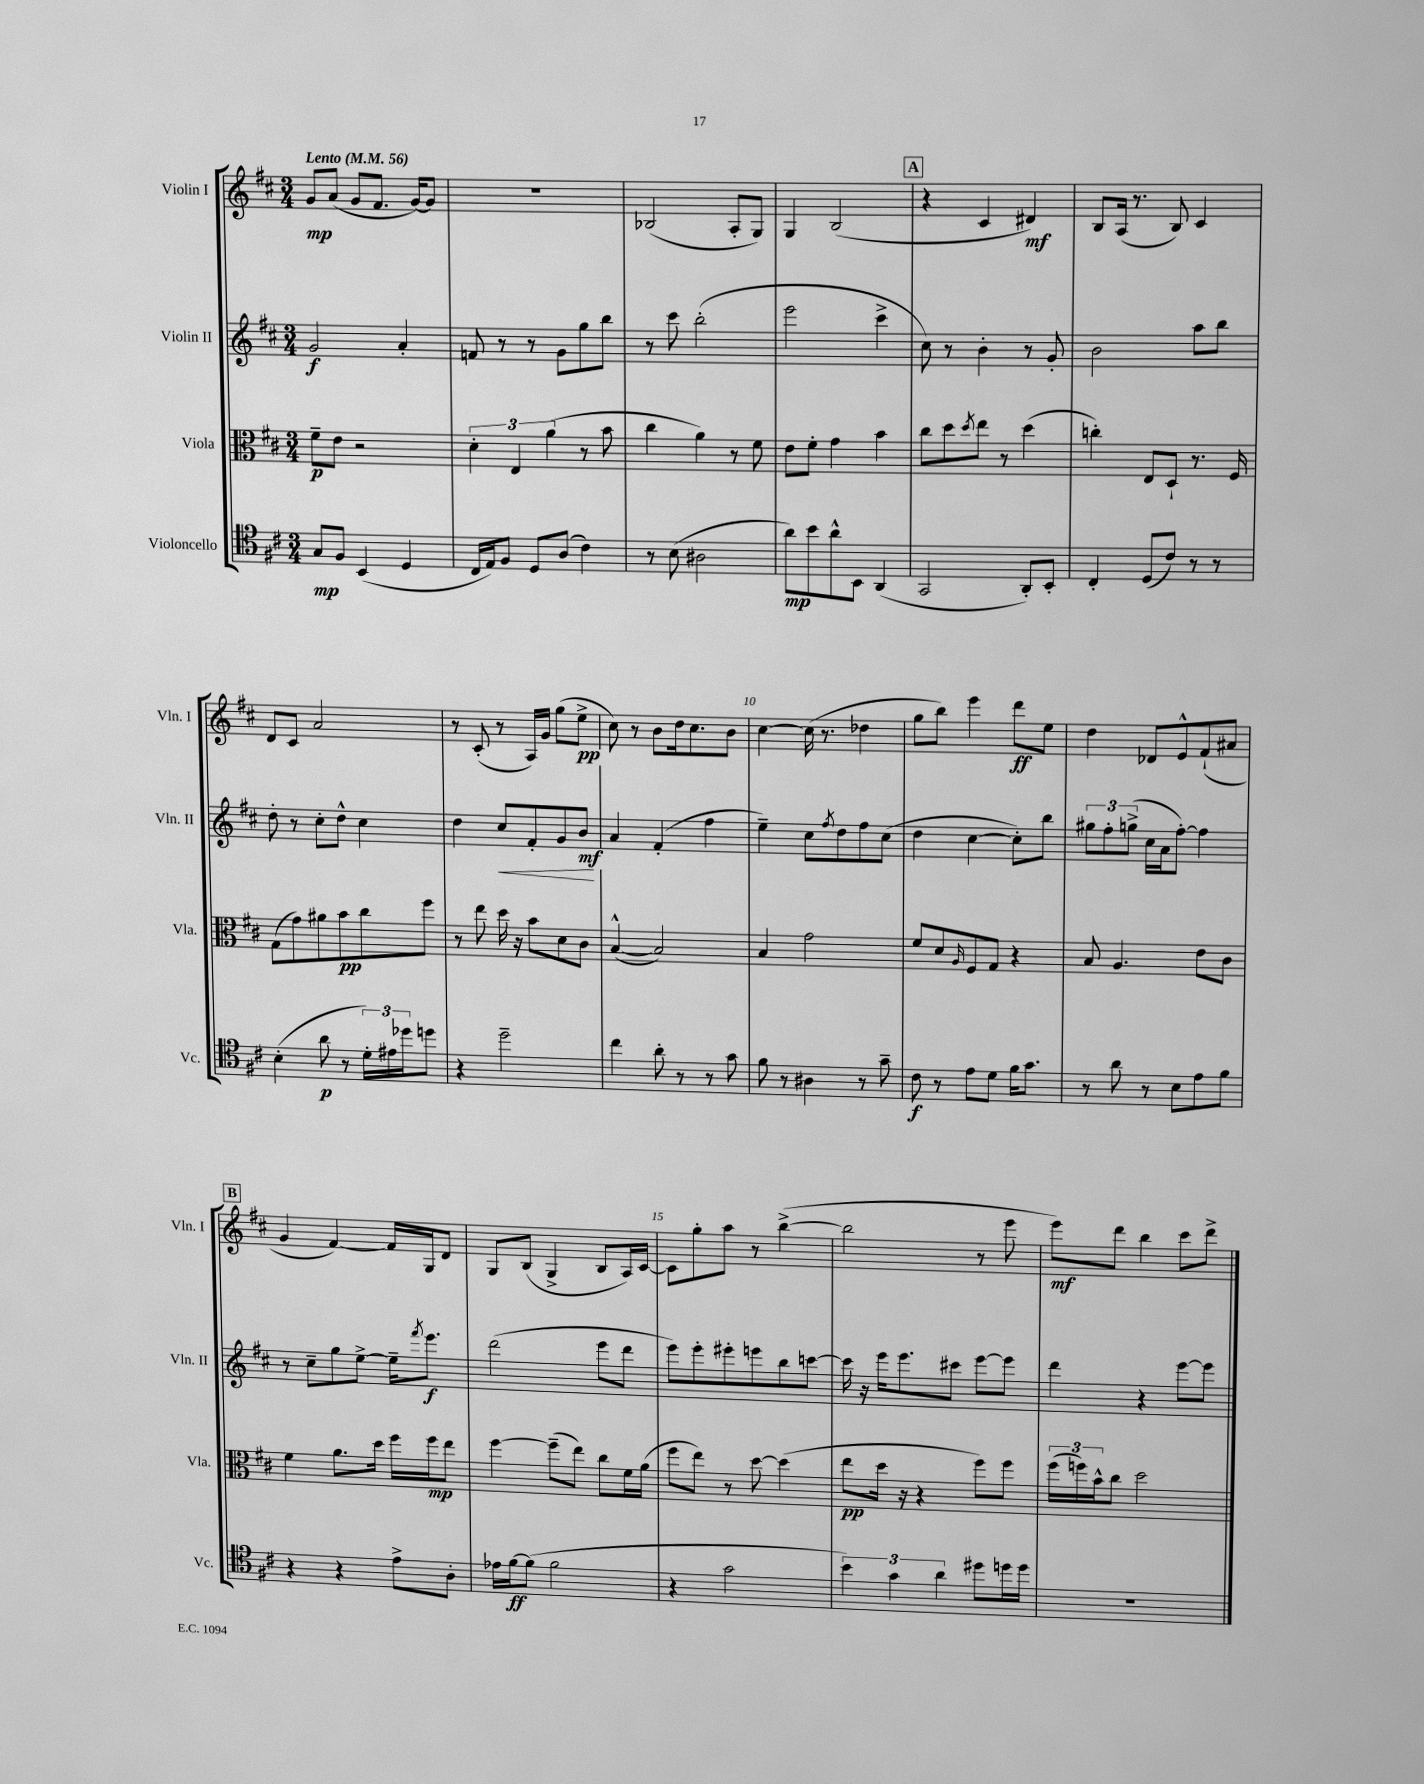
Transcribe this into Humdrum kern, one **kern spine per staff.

**kern	**kern	**kern	**kern
*staff4	*staff3	*staff2	*staff1
*clefC4	*clefC3	*clefG2	*clefG2
*k[f#c#]	*k[f#c#]	*k[f#c#]	*k[f#c#]
*M3/4	*M3/4	*M3/4	*M3/4
*MM56	*MM56	*MM56	*MM56
8G	8f#~	2g	8g
8F#	8e	.	(8a
(4BB	2r	.	8g
.	.	.	8.f#
4D	.	4a'	.
.	.	.	[16g)
.	.	.	8g]
=	=	=	=
16C#	6d'	8f	2.r
16E)	.	.	.
8F#	.	8r	.
.	6E	.	.
8D	.	8r	.
.	(6a	.	.
(8A	.	8g	.
4c#)	8r	8gg	.
.	8b	8bb	.
=	=	=	=
8r	4cc#	8r	(2B-
(8B	.	8ccc#	.
2A#	4a)	(2bb'	.
.	8r	.	8A'
.	8f#	.	8G)
=	=	=	=
8a)	8e	2eee	4G
8b	8f#'	.	.
8a^^	4g	.	(2B
8BB	.	.	.
(4AA	4b	4ccc#^	.
=	=	=	=
2GG	8cc#	8cc#)	4r
.	8dd	8r	.
.	8qdd	.	.
.	8ee	4b'	4c#
.	8r	.	.
8AA')	(4dd	8r	4d#)
8BB'	.	8g'	.
=	=	=	=
4C#'	4cc')	2b	8B
.	.	.	(16A
.	.	.	8.r
(8D	8E	.	.
8c#)	8D`	.	8B)
8r	8.r	8aa	4c#
8r	.	8bb	.
.	16F#	.	.
=	=	=	=
(4B'	(8G	8dd'	8d
.	8g)	8r	8c#
8a	8a#	8cc#'	2a
8r	8b	8dd^^	.
24d')	8cc#	4cc#	.
24e#	.	.	.
24dd-	.	.	.
8dd	8ff#	.	.
=	=	=	=
4r	8r	4dd	8r
.	8ee	.	(8c#'
2dd~	16dd	8cc#	8r
.	16r	.	.
.	8b	8f#'	16A)
.	.	.	16g
.	8d	8g	(8gg
.	8c#	8b	8ee^
=	=	=	=
4cc#	([4B^^	4a	8cc#)
.	.	.	8r
8a'	2B])	(4f#'	8b
8r	.	.	16dd
.	.	.	8.cc#
8r	.	4ff#	.
8g	.	.	8b
=	=	=	=
8f#	4B	4ee~)	[4cc#
8r	.	.	.
4A#	2g	8cc#	(16cc#]
.	.	.	8.r
.	.	8qff#	.
.	.	8dd	.
8r	.	8ff#	4dd-
8g~	.	(8cc#	.
=	=	=	=
8c#	8f#	4dd	8gg
8r	8d	.	8bb)
.	16qqA	.	.
8e	8F#	[4cc#	4eee
8d	8G	.	.
16f#	4r	8cc#'])	8ddd
8.g	.	.	.
.	.	8bb	8ee
=	=	=	=
8r	8B	12gg#	4dd
.	.	12ff#'	.
8a	4.A	.	.
.	.	(12gg^	.
8r	.	16cc#	8d-
.	.	16a	.
8B	.	[8ff#')	8e^^
8e	8e	4ff#]	(8f#`
8f#	8c#	.	8a#
=	=	=	=
4r	4f#	8r	4g
.	.	8cc#~	.
4r	8.a	8gg	[4f#)
.	.	[8ee^	.
.	16dd	.	.
8e^	16ff#	16ee~]	16f#]
.	.	8qfff#	.
.	16ff#	8.eee	16G
8A'	8ee	.	8d
=	=	=	=
16e-	[4ff#	(2ddd	8G
[16f#	.	.	.
(8f#]	.	.	(8B
2f#	(8ff#~]	.	4G^
.	8ee)	.	.
.	8cc#	8eee	8B
.	16f#	8ddd	16A)
.	(16a	.	[16c#
=	=	=	=
4r	8ff#	8eee)	8c#]
.	8ee)	8eee'	8gg'
2g	8r	8eee#'	8aa
.	[8dd	8eee	8r
.	(4dd]	8bb	([4bb^
.	.	[8ccc	.
=	=	=	=
6b)	8ee	16ccc]	2bb]
.	.	16r	.
.	16dd	16eee	.
6g	.	.	.
.	16r	8.eee	.
.	4r	.	.
6a	.	.	.
.	.	8ccc#	.
8dd#	8ff#)	[8eee	8r
16dd	8ff#	8eee]	8eee
16dd	.	.	.
=	=	=	=
2.r	(24ff#	4ddd	8eee)
.	24ff)	.	.
.	24b^^	.	.
.	8cc#	.	8ddd
.	2dd	4r	4bb
.	.	[8eee	8ccc#
.	.	8eee]	8ddd^
==	==	==	==
*-	*-	*-	*-
